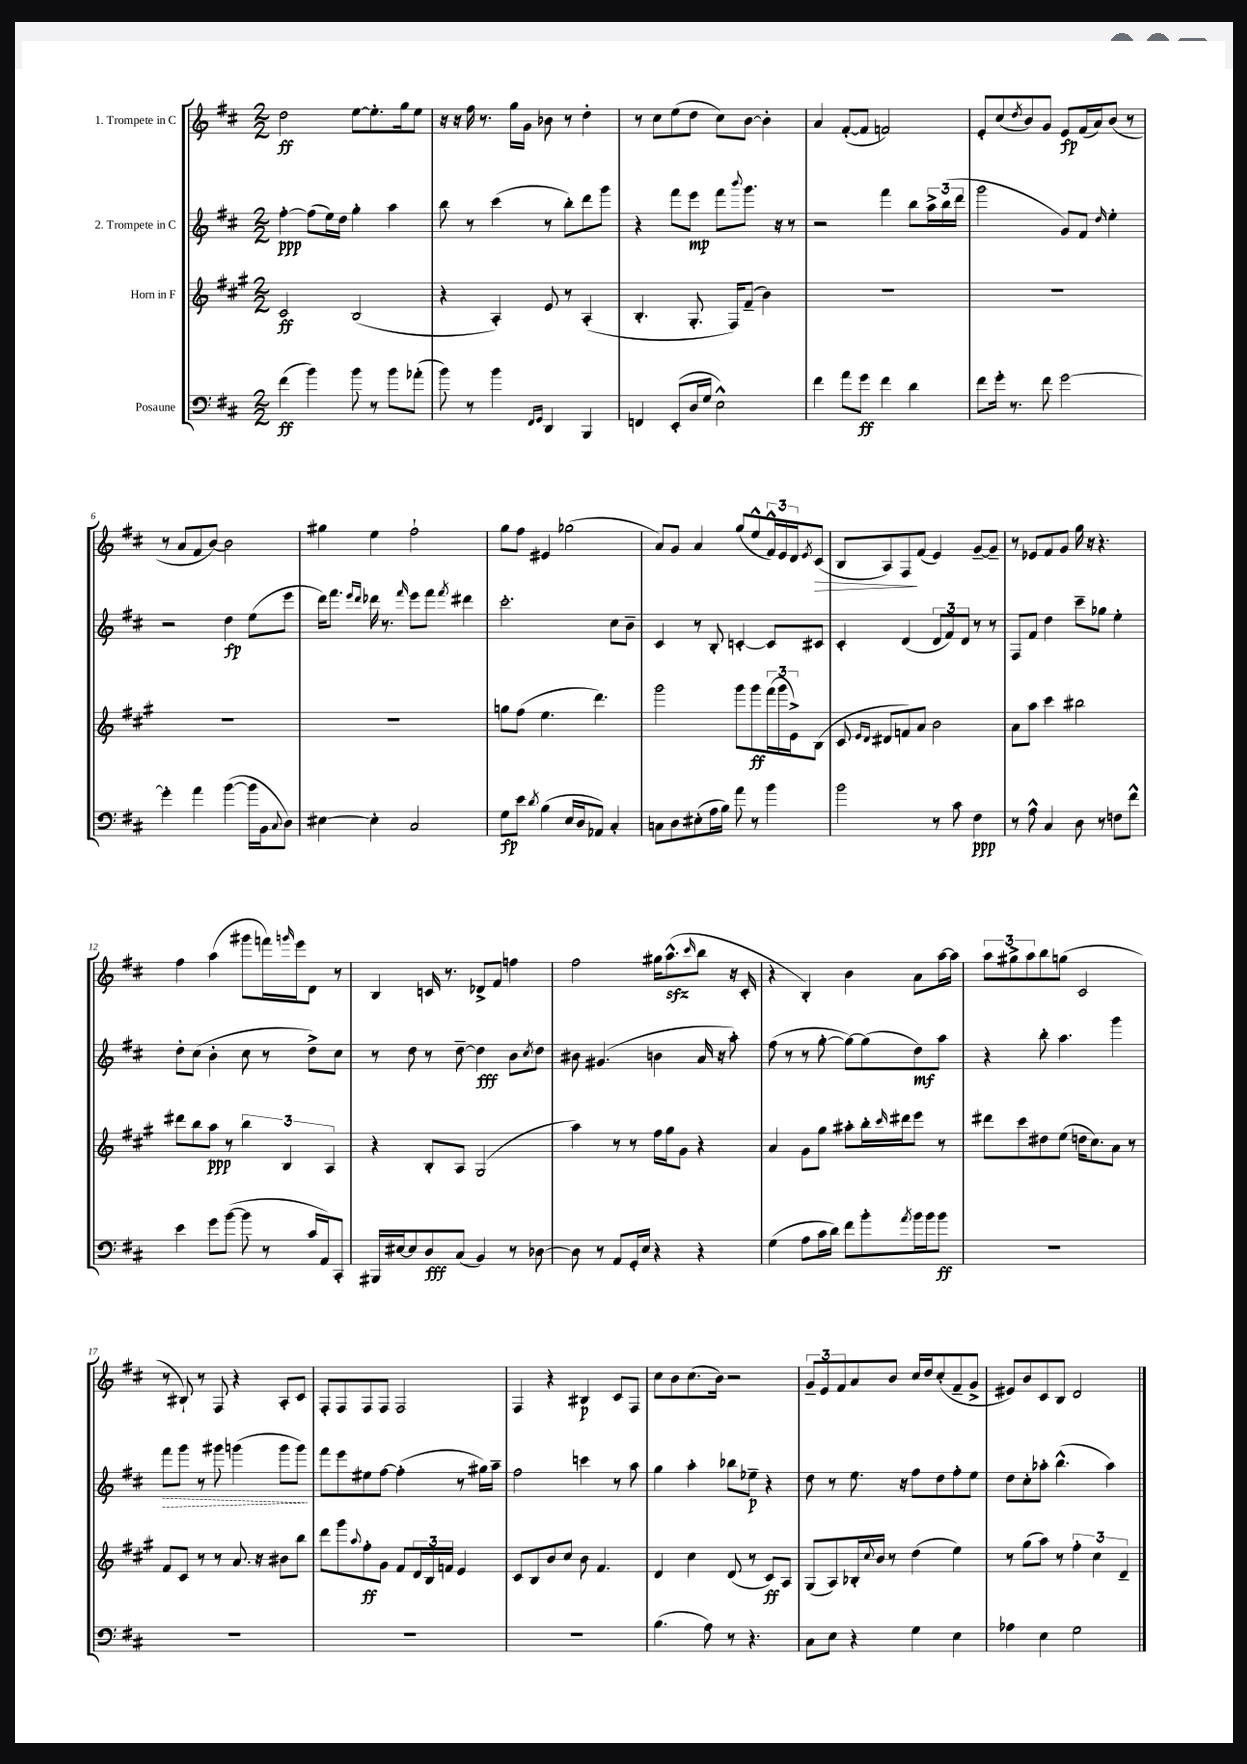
<<
\new StaffGroup <<
\new Staff = "s0" \with { instrumentName = "1. Trompete in C" } {
    \clef treble \key d \major \numericTimeSignature \time 2/2
    d''2\ff e''8~ e''8.-. g''16 e''8 |
    r16 r16 fis''16 r8. g''16 g'16 bes'8 r8 d''4-. |
    r8 cis''8 e''8( d''8 cis''8) b'8~ b'4-. |
    a'4 fis'8~-.( fis'8 f'2) |
    e'8-. cis''8( \acciaccatura { d''8 } b'8) g'8 e'8\fp fis'16( a'16) b'8( r8 |
    r8 a'8 fis'8 b'8~) b'2 |
    gis''4 e''4 fis''2-! |
    g''8 fis''8 eis'4 ges''2( |
    a'8) g'8 a'4 g''8( e''8-^ \tuplet 3/2 { fis'16-^) e'16 d'16 } \acciaccatura { e'8 } cis'8\>( |
    b8 a8) fis8\! fis'8( e'4) g'8~-- g'8-- |
    r8 ees'8 fis'8 g'8 g''16 r16 r4. |
    fis''4 a''4( gis'''8 f'''16) \grace { g'''16 } e'''16 d'8 r8 |
    b4 c'16 r8. des'8-> fis'8 f''4 |
    fis''2 gis''16 a''8.-^\sfz( \grace { cis'''16 } b''8 r16 cis'16-. |
    r4 b4-.) b'4 a'8 a''16~ a''16 |
    \tuplet 3/2 { a''8 gis''8-> a''8 } b''8 g''8( cis'2 |
    r8 bis8-!) r8 fis8 r4 a8-. cis'8 |
    fis8-. fis8 fis8 fis8 fis2 |
    fis4 r4 bis4\p cis'8 fis8 |
    cis''8 b'8 cis''8.( b'16) r2 |
    \tuplet 3/2 { g'8-- e'8 fis'8 } a'8 b'8 cis''16 d''16 cis''8-.( fis'8-- g'8-> |
    eis'8) b'8 cis'8 b8 d'2 \bar "|." |
}
\new Staff = "s1" \with { instrumentName = "2. Trompete in C" } {
    \clef treble \key d \major \numericTimeSignature \time 2/2
    fis''4~-.\ppp fis''8( e''16) d''16 g''4-. a''4 |
    b''8 r8 cis'''4( r8 b''8-.) d'''8 g'''8 |
    r4 fis'''8 e'''8\mp fis'''8 \appoggiatura { b'''8 } g'''8. r16 r8 |
    r2 fis'''4 b''8 \tuplet 3/2 { a''16-> b''16( d'''16 } |
    g'''2 g'8) fis'8 \grace { d''16 } e''4-. |
    r2 d''4\fp e''8( e'''8 |
    d'''16) fis'''8. \grace { e'''16 d'''16 } des'''16 r8. \grace { fis'''16 } e'''8 fis'''8 \acciaccatura { fis'''8 } dis'''4 |
    cis'''2.-. cis''8 b'8-- |
    cis'4 r8 b8-. c'4~-. c'8 cis'8 |
    cis'4-. d'4( \tuplet 3/2 { d'8 fis'8) d'8 } r8 r8 |
    fis8 fis'8 d''4 cis'''8-- ges''8 e''4-. |
    d''8-. cis''8( b'4-. cis''8 r8 d''8->) cis''8 |
    r8 d''8 r8 d''8~-- d''4\fff b'8 \acciaccatura { cis''8 } d''8 |
    bis'8 gis'4.( b'4 a'16 r16 a''8-.) |
    fis''8( r8 r8 g''8~-. g''8~) g''8( d''8\mf) a''8 |
    r4 b''8-. a''4. g'''4 |
    \once \override Hairpin.style = #'dashed-line fis'''8\> g'''8 r8 gis'''8 g'''4( g'''8 g'''8\!) |
    fis'''8 e'''8 eis''8 fis''8~ fis''4-.( r8 gis''16) a''16-- |
    fis''2 c'''4 r8 a''8 |
    g''4 a''4-. bes''8 ees''8--\p r4 |
    d''8 r8 e''8. r16 fis''8 d''8 fis''8-. e''8 |
    d''8 cis''8-. aes''8-. b''4.-^( aes''4) \bar "|." |
}
\new Staff = "s2" \with { instrumentName = "Horn in F" } {
    \clef treble \key a \major \numericTimeSignature \time 2/2
    cis'2\ff b2( |
    r4 a4-.) e'8 r8 a4-.( |
    b4.-. gis8.-. fis16) fis'8--( b'4) |
    R1 |
    R1 |
    R1 |
    R1 |
    g''8 fis''8( e''4. d'''4.) |
    gis'''2 gis'''8 gis'''8\ff \tuplet 3/2 { fis'''16( gis'''16 e'16->) } b8( |
    cis'8 \grace { e'16 d'16 } dis'8 f'8) a'8 b'2 |
    a'8 a''8 cis'''4 bis''2 |
    dis'''8 b''8 a''8\ppp r8 \tuplet 3/2 { b''4 b4 a4 } |
    r4 b8-. a8 gis2( |
    a''4) r8 r8 fis''16 gis''16 gis'8 r4 |
    a'4 gis'8 gis''8 ais''8-. b''16-. \grace { cis'''16 } dis'''16 e'''8 r8 |
    dis'''8 cis'''8 dis''8 e''8( d''16 cis''8.) a'8 r8 |
    fis'8 cis'8 r8 r8 a'8. r16 bis'8 b''8 |
    d'''8 gis'''8 \appoggiatura { a''8 } fis''8-.\ff gis'8 fis'8 \tuplet 3/2 { d'16 b16 f'16 } e'4 |
    cis'8 b8 b'8 cis''8 b'8 fis'4. |
    d'4 cis''4 d'8( r8 cis'8\ff) a8 |
    gis8( a8) bes16-. \appoggiatura { cis''8 } b'16 r8 d''4( e''4) |
    r8 gis''8( a''8) r8 \tuplet 3/2 { fis''4-. cis''4 d'4-- } \bar "|." |
}
\new Staff = "s3" \with { instrumentName = "Posaune" } {
    \clef bass \key d \major \numericTimeSignature \time 2/2
    fis'4\ff( b'4) b'8 r8 b'8 aes'8-.( |
    b'8) r8 b'4 \grace { fis,16 g,16 } d,4 b,,4 |
    f,4 e,8-.( d16 g16 e2-^) |
    fis'4 a'8 g'8\ff fis'4 d'4 |
    fis'8 g'16-. r8. fis'8 g'2~ |
    g'4-. a'4 b'4~( b'16 b,16 \appoggiatura { cis8 } d8) |
    eis4~ eis4-. cis2 |
    g8\fp e'8 \acciaccatura { d'8 } b4( e16 d16 aes,8) cis4-. |
    c8 d8 eis8-.( a16 b16) a'8 r8 b'4 |
    b'2 r8 cis'8 fis4\ppp |
    r8 a8-^ cis4 d8 r8 f8 fis'8-^ |
    e'4 g'8 b'8~( b'8 r8 cis'16 a,16) cis,8-. |
    bis,,16 eis16~ eis8 d8\fff cis8( b,4) r8 des8~ |
    des8 r8 a,8 g,16-. e16 r4 r4 |
    g4( a8 cis'16 d'16) fis'8 b'8-. \acciaccatura { a'8 } b'16 b'16 b'8\ff |
    R1 |
    R1 |
    R1 |
    R1 |
    b4.( a8) r8 r4. |
    cis8 e8 r4 g4 e4 |
    aes4 e4 g2 \bar "|." |
}
>>
>>
